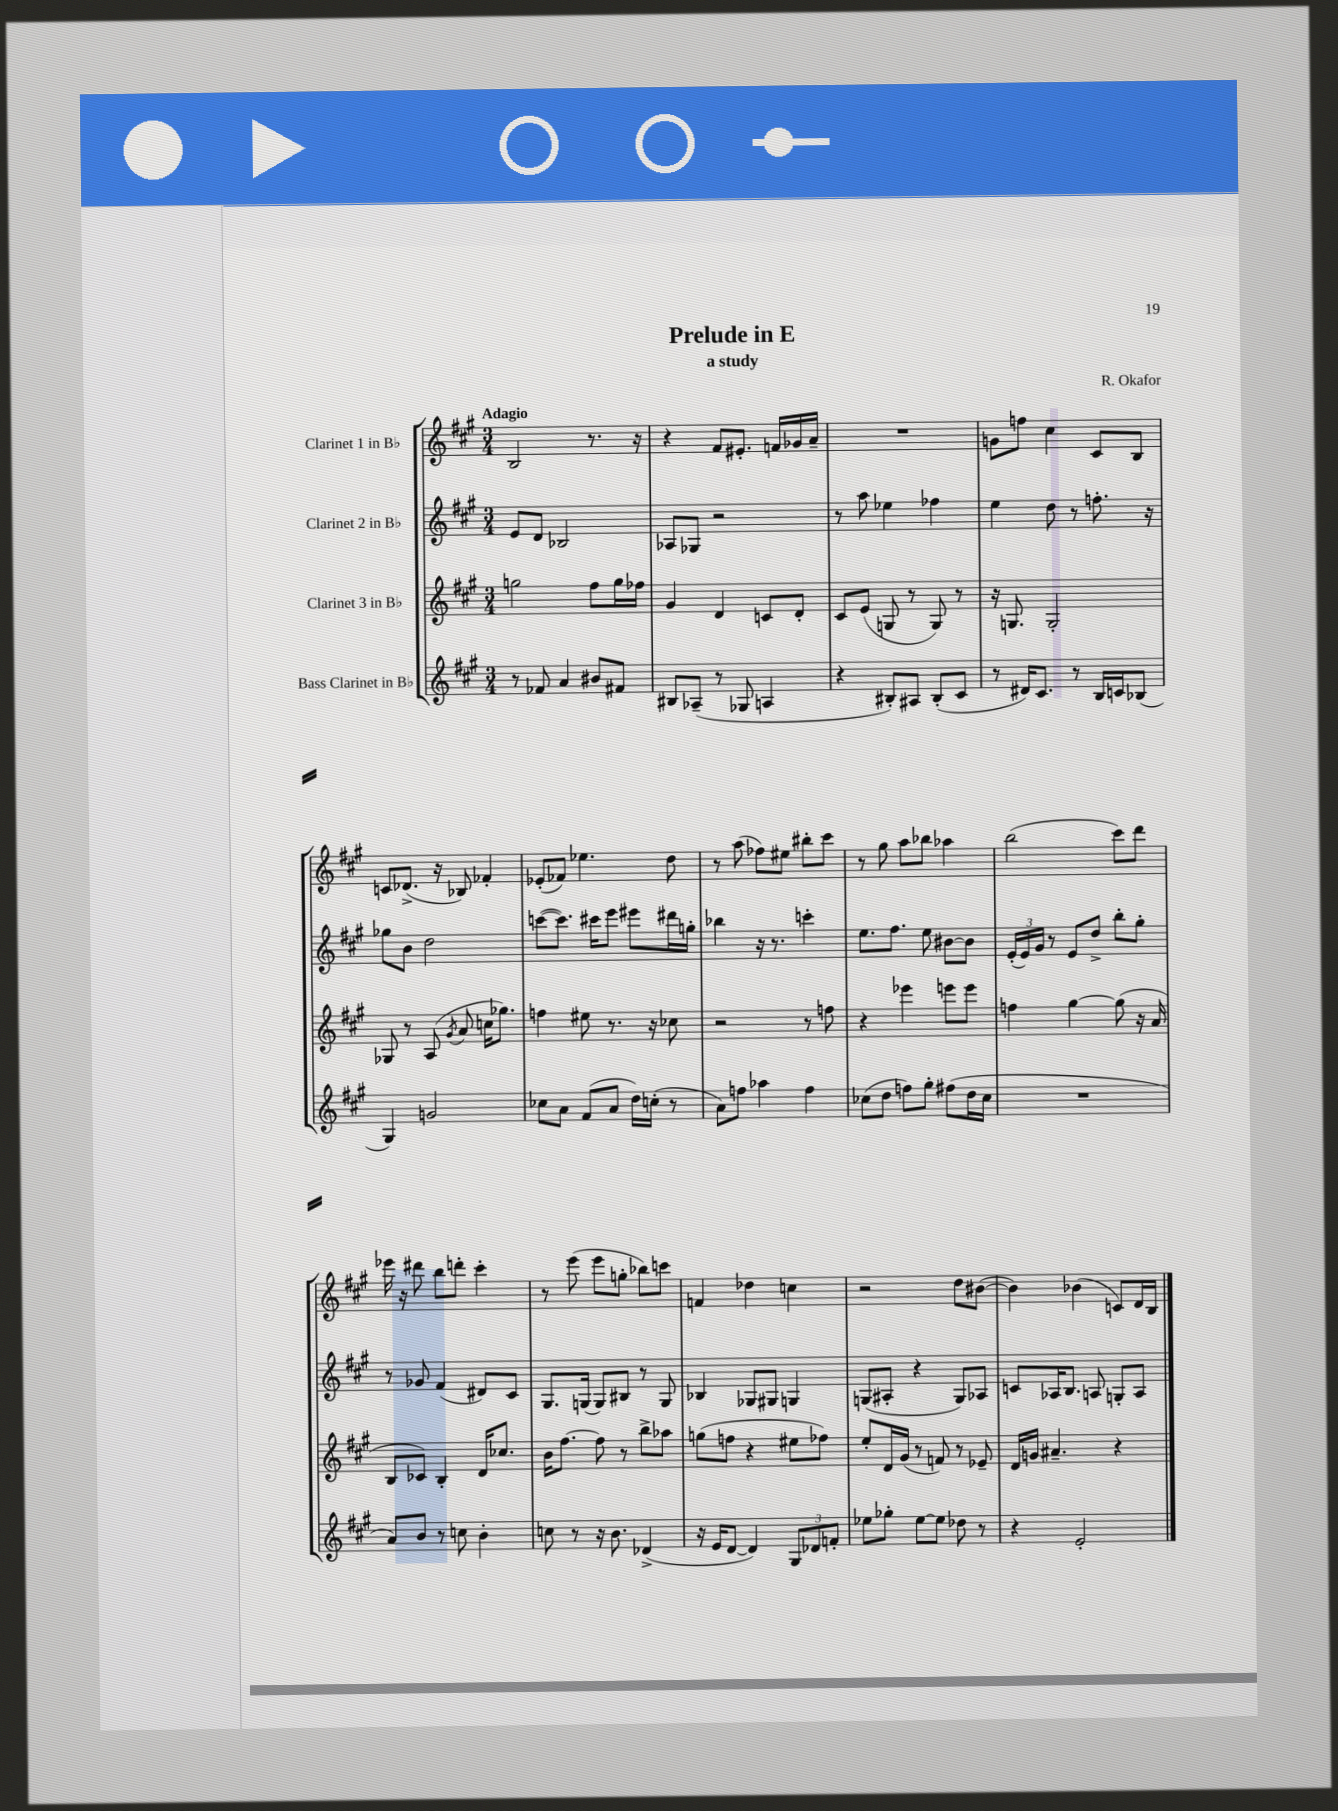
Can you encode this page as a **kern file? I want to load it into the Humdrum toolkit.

**kern	**kern	**kern	**kern
*part4	*part3	*part2	*part1
*staff4	*staff3	*staff2	*staff1
*I"Bass Clarinet in B♭	*I"Clarinet 3 in B♭	*I"Clarinet 2 in B♭	*I"Clarinet 1 in B♭
*clefG2	*clefG2	*clefG2	*clefG2
*k[f#c#g#]	*k[f#c#g#]	*k[f#c#g#]	*k[f#c#g#]
*M3/4	*M3/4	*M3/4	*M3/4
=1	=1	=1	=1
!	!	!	!LO:TX:a:B:t=Adagio
8r	2ggn\	8e/L	2B/
8f-X/	.	8d/J	.
4a/	.	2B-X/	.
8b#X/L	8ff#\L	.	8.r
8f#X/J	16gg\L	.	.
.	16ff-X\JJ	.	16r
=2	=2	=2	=2
8B#X/L	4g#/	8A-X/L	4r
(8A-X~/J	.	8G-X/J	.
8r	4d/	2r	8f#/L
8G-X/	.	.	8.e#X'/J
4An/	8cn/L	.	.
.	.	.	16fn/LL
.	8d'/J	.	16g-X/
.	.	.	16a~/JJ
=3	=3	=3	=3
4r	8c#/L	8r	2.r
.	(8e/J	8aa\	.
8B#X'/L)	8Gn/	4ee-X\	.
8A#X/J	8r	.	.
(8B#'/L	8G/)	4ff-X\	.
8c#/J	8r	.	.
=4	=4	=4	=4
8r	16r	4ee\	8gn\L
.	8.Gn/	.	.
16d#X/KL)	.	.	8ffn\J
8.c#/J	.	.	.
.	2G'/	8dd\	4cc#\
8r	.	8r	.
16B/LL	.	8.ffn'\	8c#/L
16cn/J	.	.	.
(8B-X/J	.	.	8B/J
.	.	16r	.
!!LO:LB:g=z
=5	=5	=5	=5
4G#/)	8G-X/	8gg-X\L	8cn/L
.	8r	8b\J	(8.d-X^/J
2gn/	(8A/	2dd\	.
.	.	.	16r
.	8qg#/	.	.
.	8a/	.	8B-X/)
.	16ccn\KL	.	4f-X'/
.	8.gg-X\J)	.	.
=6	=6	=6	=6
8cc-X\L	4ffn\	([8cccn\L	(8e-X'/L
8a\J	.	8.ccc\J])	8f-X/J)
(8f#/L	8ee#X\	.	4.ee-X\
.	.	16ccc#X\KL	.
8a/J	8.r	8eee\J	.
16dd\LL)	.	8eee#X\L	.
(16ccn'\JJ	16r	.	.
8r	8cc-X\	16ddd#X\L	8dd\
.	.	16ggn'\JJ	.
=7	=7	=7	=7
8a\L)	2r	4bb-X\	8r
8ffn\J	.	.	(8aa\
4aa-X\	.	16r	8ff-X\L)
.	.	8.r	.
.	.	.	8ee#X\J
4ff\	8r	4cccn'\	8bb#X'\L
.	8ffn\	.	8ccc#\J
=8	=8	=8	=8
(8cc-X\L	4r	8.ee\L	8r
8dd\J	.	.	8gg#\
.	.	8.ff#\J	.
8ffn\L)	4eee-X\	.	8aa\L
8gg#'\J	.	8ee\	8bb-X\J
(8ff#X\L	8eeen\L	[8b#X\L	4aa-X\
16dd\L	8eee\J	8b#\J]	.
16cc-\JJ	.	.	.
=9	=9	=9	=9
2.r	4ffn\	(24e'/LL	(2bb\
.	.	24e/)	.
.	.	24g#/JJ	.
.	.	8r	.
.	[4gg#\	8e/L	.
.	.	8dd^/J	.
.	(8gg#\]	8bb'\L	8ccc#\L)
.	16r	8gg#'\J	8ddd\J
.	16a/	.	.
!!LO:LB:g=z
=10	=10	=10	=10
8a/L)	8B/L	8r	16eee-X\
.	.	.	16r
8b/J	8c-X/J)	8g-X/	8ddd#X\
8r	4B'/	(4f#/	8bb\L
8ccn\	.	.	8dddn'\J
4b'\	16d/KL	8d#X/L)	4ccc#'\
.	8.cc-X/J	.	.
.	.	8c#/J	.
=11	=11	=11	=11
8ccn\	16b\KL	8.G#/L	8r
.	[8.ff#\J	.	.
8r	.	.	(8eee\
.	.	(16Gn/Jk	.
16r	8ff#\]	8G/L)	8eee\L
8.b\	.	.	.
.	8r	8B#X/J	8ggn'\J
(4d-X^/	8bb^\L	8r	8bb-X\L)
.	8aa-X\J	8G/	8cccn\J
=12	=12	=12	=12
16r	(8ggn\L	4B-X/	4fn/
16e/KL	.	.	.
[8d/J	8ffn\J	.	.
4d/])	4r	8G-X/L	4dd-X\
.	.	8G#X/J	.
12G#/L	8ee#X\L	4Gn/	4ccn\
12d-X/	.	.	.
.	8ff-X\J)	.	.
12fn'/J	.	.	.
=13	=13	=13	=13
8ee-X\L	8ee'/L	(8Gn/L	2r
8gg-X'\J	16d/L	8A#X'/J	.
.	(16g#/JJ	.	.
[8ee-\L	8r	4r	.
8ee-\J]	8fn/)	.	.
8dd-X\	8r	8G/L)	8dd\L
8r	8e-X~/	8A-X/J	([8b#X\J
=14	=14	=14	=14
4r	16d/LL	8cn/L	4b#\])
.	16gn/JJ	.	.
.	4.a#X~/	16A-X/K	.
.	.	8.B/J	.
2e'/	.	.	(4b-X\
.	.	8An/	.
.	4r	8Gn'/L	8cn/L)
.	.	8A/J	16d/L
.	.	.	16B/JJ
==	==	==	==
*-	*-	*-	*-
